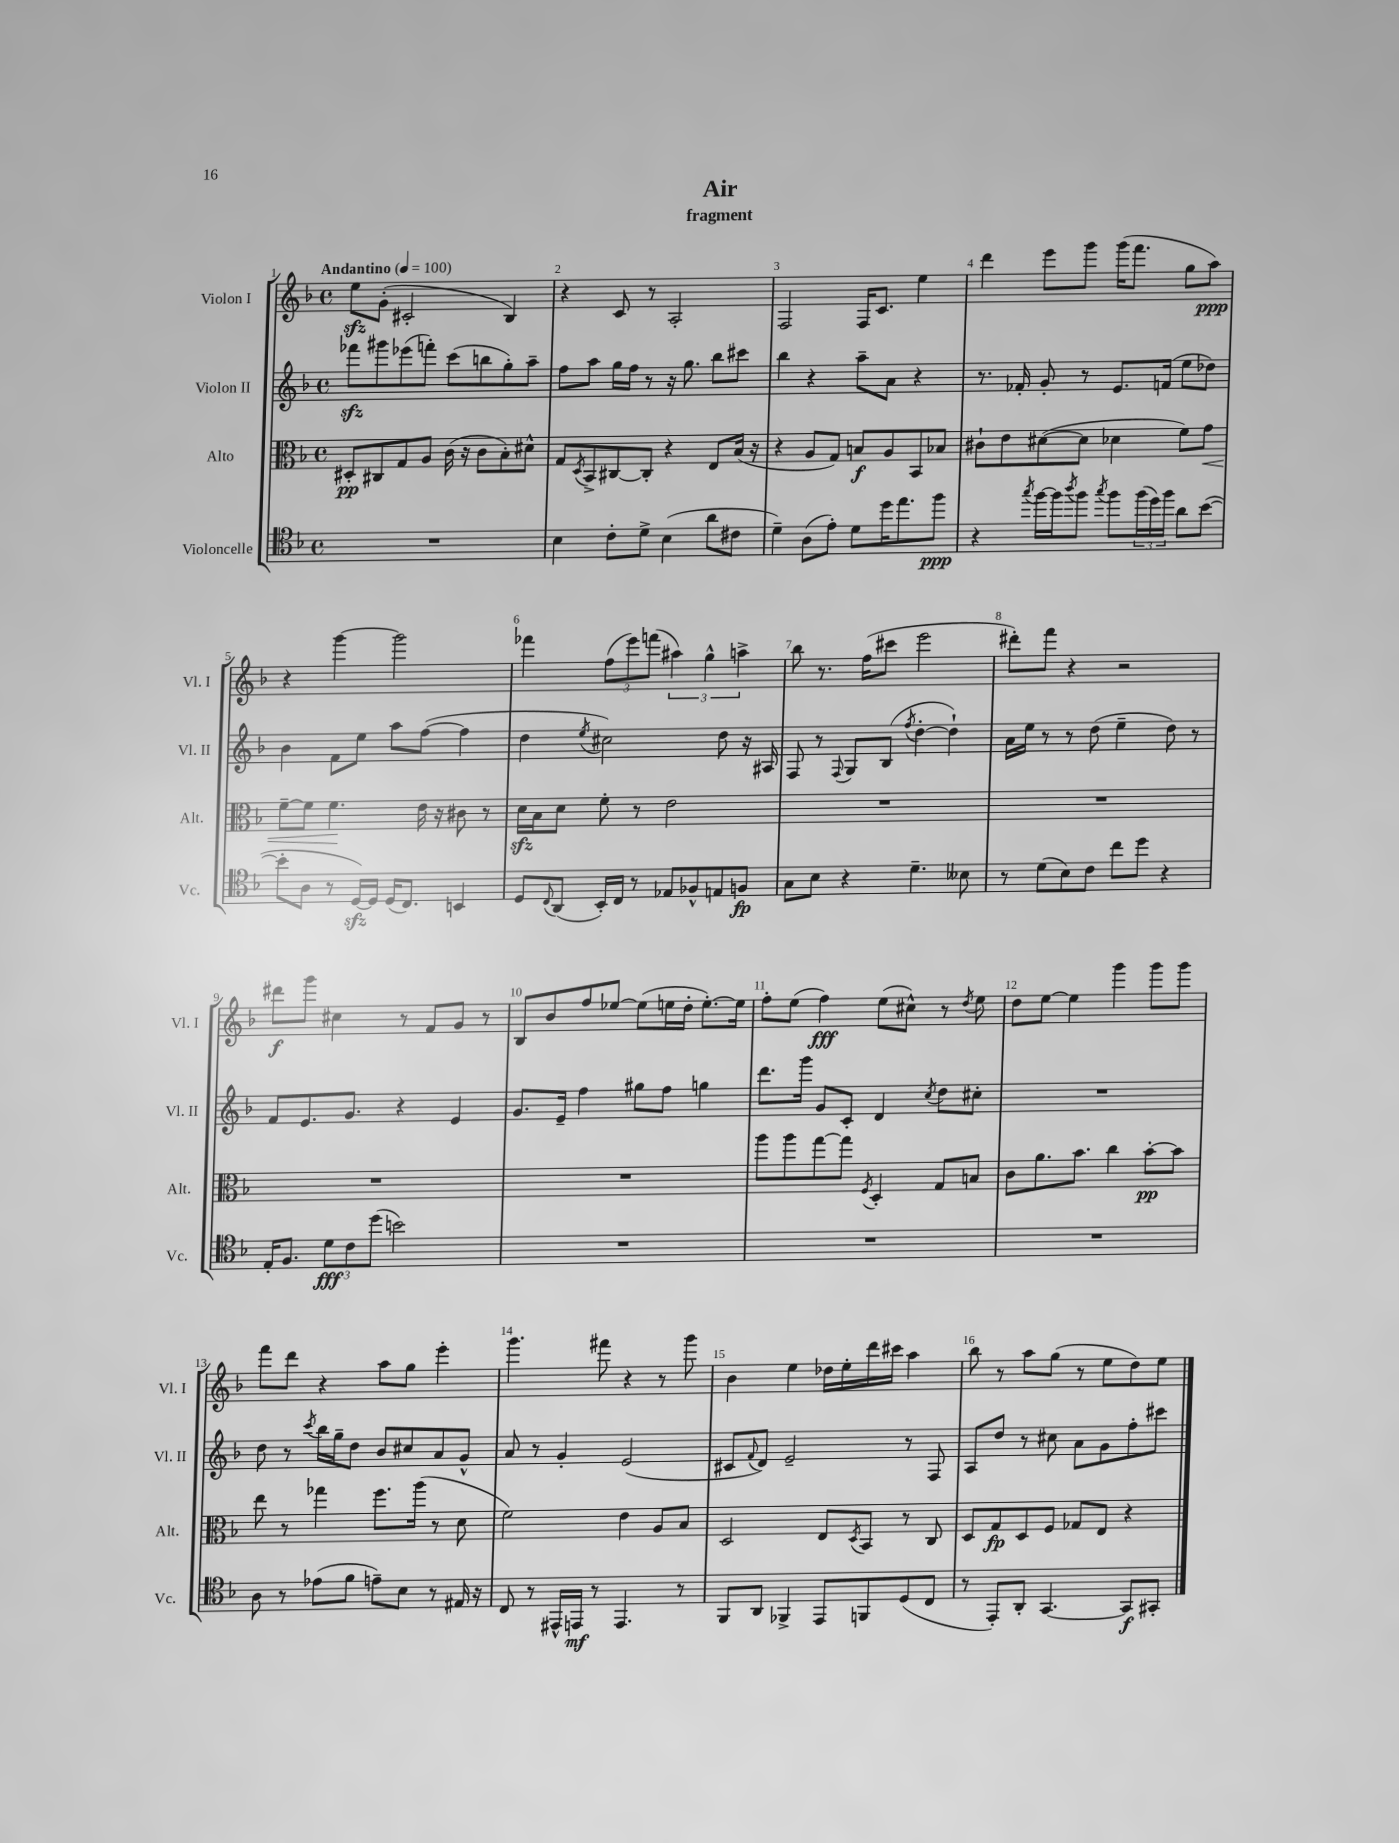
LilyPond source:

\header { title = "Air" subtitle = "fragment" }
<<
\new StaffGroup <<
\new Staff = "s0" \with { instrumentName = "Violon I" shortInstrumentName = "Vl. I" } {
    \clef treble \key f \major \defaultTimeSignature \time 4/4 \tempo "Andantino" 4 = 100
    e''8\sfz g'8-.( cis'2-. bes4) |
    r4 c'8 r8 a2-. |
    f2 f16 c'8. e''4 |
    d'''4 e'''8 g'''8 g'''16( f'''8. g''8 a''8\ppp) |
    r4 g'''4~ g'''2 |
    fes'''4 \tuplet 3/2 { f''8( e'''8) f'''8( } \tuplet 3/2 { ais''4) g''4-^ a''4-> } |
    bes''8 r8. f''16( cis'''8 e'''2 |
    dis'''8-.) f'''8 r4 r2 |
    dis'''8\f g'''8 cis''4 r8 f'8 g'8 r8 |
    bes8 bes'8 f''8 ees''8~ ees''8( e''16 d''16-. e''8.~-.) e''16 |
    f''8-. e''8( f''4\fff) e''8( cis''8-^) r8 \acciaccatura { d''8 } e''8 |
    d''8 e''8~ e''4 g'''4 g'''8 g'''8 |
    f'''8 d'''8 r4 a''8 g''8 e'''4-. |
    g'''4. fis'''8 r4 r8 g'''8 |
    bes'4 e''4 des''16 e''16-. d'''16 cis'''16 a''4 |
    bes''8 r8 a''8 g''8( r8 e''8 d''8) e''8 \bar "|." |
}
\new Staff = "s1" \with { instrumentName = "Violon II" shortInstrumentName = "Vl. II" } {
    \clef treble \key f \major \defaultTimeSignature \time 4/4
    fes'''8\sfz gis'''8 ees'''8( f'''8-.) c'''8( b''8 g''8-.) a''8-- |
    f''8 a''8 g''16 f''16 r8 r16 g''8. bes''8 cis'''8 |
    bes''4 r4 a''8-- a'8 r4 |
    r8. fes'16-. g'8-. r8 e'8. f'16( e''8 des''8) |
    bes'4 f'8 e''8 a''8 f''8~( f''4 |
    d''4 \acciaccatura { e''8 } cis''2) d''8 r16 ais16 |
    f8 r8 \appoggiatura { f8 } g8 bes8( \acciaccatura { f''8 } d''4~-. d''4-!) |
    a'16 e''16 r8 r8 d''8( e''4-- d''8) r8 |
    f'8 e'8. g'8. r4 e'4 |
    g'8. e'16-- f''4 gis''8 f''8 g''4 |
    d'''8. g'''16 g'8 c'8-. d'4 \acciaccatura { c''8 } d''8 cis''8-. |
    R1 |
    d''8 r8 \acciaccatura { c'''8 } bes''16 g''16-- d''8 bes'8 cis''8 a'8 g'8-^ |
    a'8 r8 g'4-. e'2( |
    cis'8 \appoggiatura { f'8 } d'8) e'2-- r8 f8 |
    a8 d''8 r8 cis''8 a'8 g'8 f''8-. cis'''8 \bar "|." |
}
\new Staff = "s2" \with { instrumentName = "Alto" shortInstrumentName = "Alt." } {
    \clef alto \key f \major \defaultTimeSignature \time 4/4
    dis8-.\pp cis8 g8 a8 c'16( r16 c'8 bes8-.) dis'8-^ |
    g8 \acciaccatura { d8 } bes,8-> cis8~ cis8-. r4 e8 bes16( r16 |
    r4 a8 g8) b8\f a8 bes,8 bes8 |
    cis'8-! e'8 dis'8~( dis'8 des'4 f'8) g'8\< |
    f'8~-- f'8 f'4.\! e'16 r16 cis'8 r8 |
    d'16\sfz bes16 d'8 f'8-. r8 e'2 |
    R1 |
    R1 |
    R1 |
    R1 |
    a''8 a''8 g''8~ g''8 \acciaccatura { f8 } d4-. g8 b8 |
    c'8 a'8. bes'8. c''4 bes'8~-.\pp bes'8 |
    e''8 r8 ges''4 f''8. a''16( r8 d'8 |
    f'2) e'4 a8 bes8 |
    d2 e8 \acciaccatura { d8 } bes,8 r8 c8 |
    d8 g8\fp d8 f8 ges8 e8 r4 \bar "|." |
}
\new Staff = "s3" \with { instrumentName = "Violoncelle" shortInstrumentName = "Vc." } {
    \clef tenor \key f \major \defaultTimeSignature \time 4/4
    R1 |
    bes4 c'8-. d'8-> bes4( a'8 cis'8 |
    d'4--) a8( e'8-.) d'8 d''16 e''8. f''8\ppp |
    r4 \acciaccatura { g''8 } f''16~ f''16 \acciaccatura { a''8 } f''8 \acciaccatura { g''8 } f''8 \tuplet 3/2 { f''16( d''16) f''16 } a'8 bes'8~( |
    bes'8-. a8 r8 d16~\sfz) d16 d16( c8.) b,4 |
    d8 \appoggiatura { c8 } a,8( bes,16-.) c16 r8 ees8 fes8-^ e8 f8\fp |
    g8 bes8 r4 d'4.-- beses8 |
    r8 d'8( bes8) c'8 c''8 d''8 r4 |
    e16-. f8. \tuplet 3/2 { d'8\fff c'8 d''8( } b'2) |
    R1 |
    R1 |
    R1 |
    a8 r8 ees'8( f'8 e'8--) bes8 r8 eis16 r16 |
    c8 r8 eis,16-^ e,16\mf r8 e,4. r8 |
    f,8 a,8 fes,4-> e,8 f,8 d8( c8 |
    r8 e,8-.) a,8-. g,4.~ g,8\f gis,8-. \bar "|." |
}
>>
>>
\layout { \context { \Score \override BarNumber.break-visibility = ##(#f #t #t) barNumberVisibility = #all-bar-numbers-visible } }
